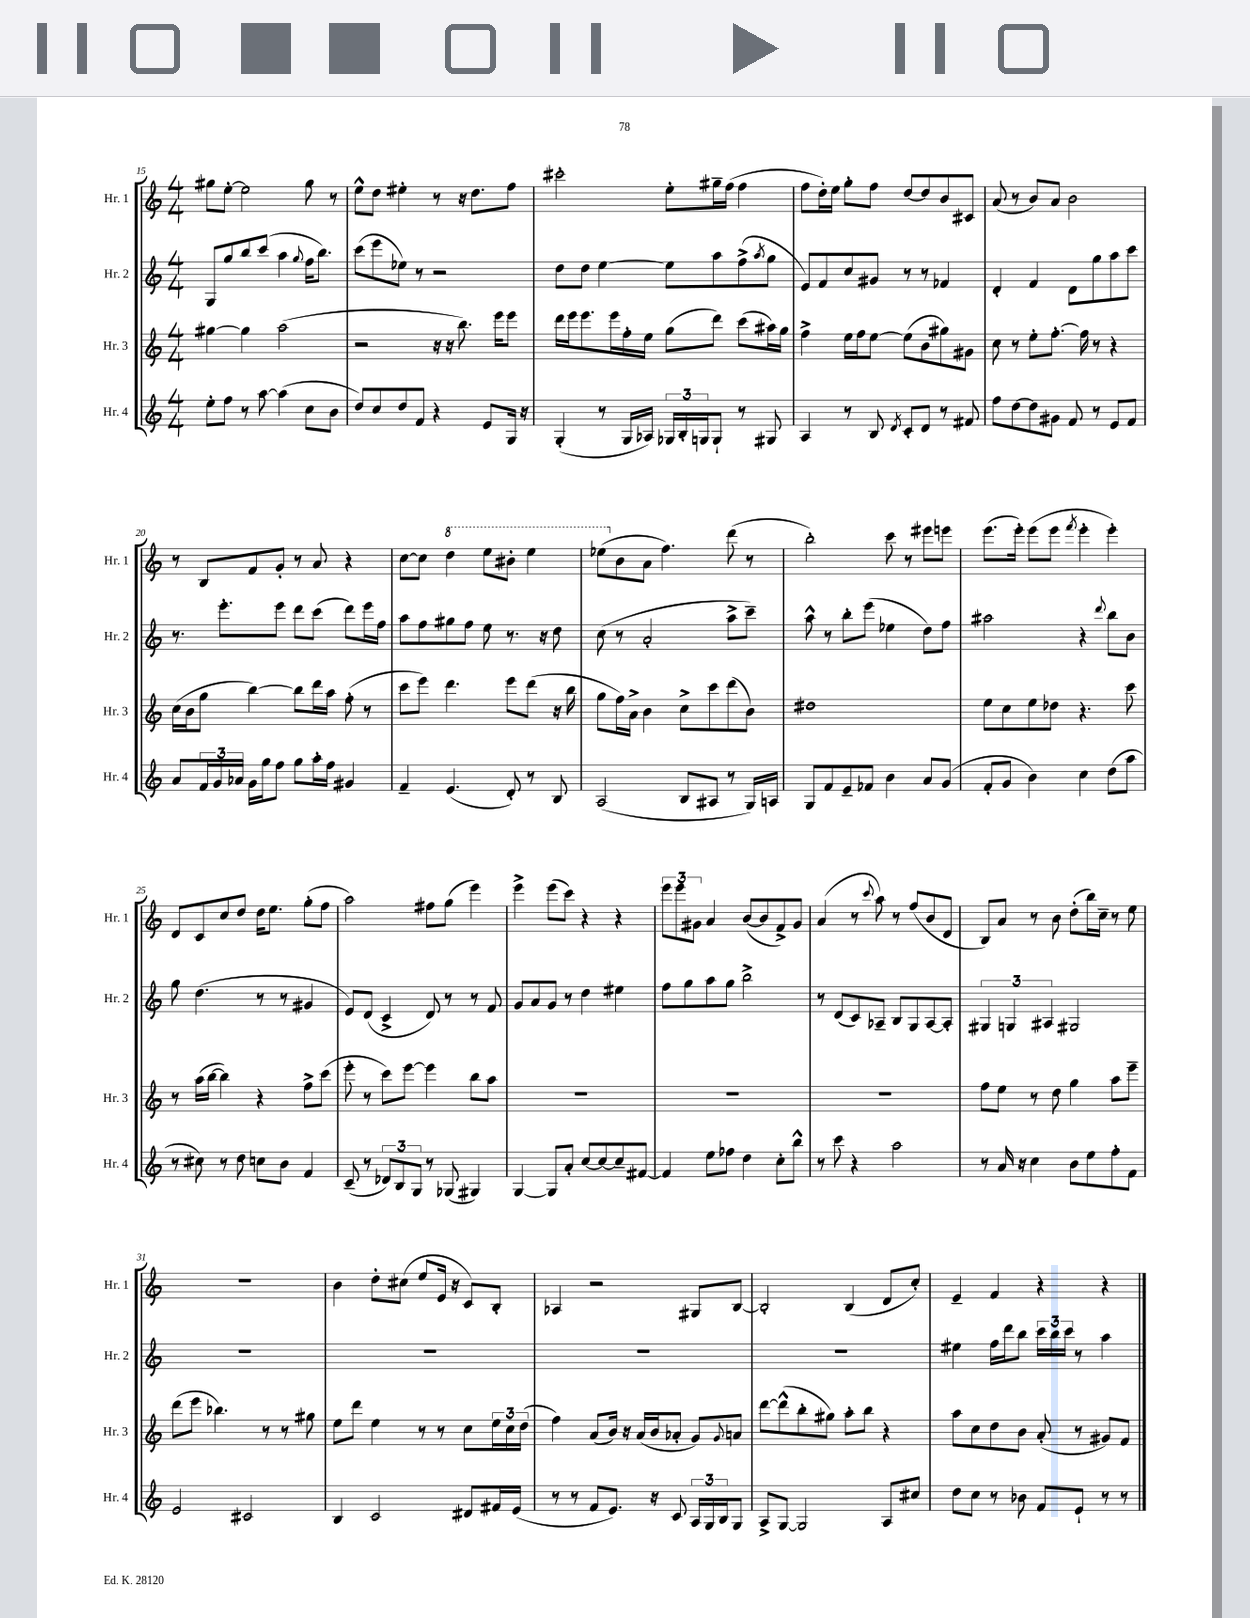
<<
\new StaffGroup <<
\new Staff = "s0" \with { instrumentName = "Hr. 1" shortInstrumentName = "Hr. 1" } {
    \clef treble \key c \major \numericTimeSignature \time 4/4
    gis''8 e''8~-. e''2 gis''8 r8 |
    e''8-^ d''8 eis''4-. r8 r16 d''8. f''8 |
    cis'''2-. e''8-. gis''16-- f''16( f''4 |
    f''8 d''16-.) e''16 g''8-. f''8 d''8~ d''8 b'8 cis'8 |
    a'8( r8 b'8) a'8 b'2 |
    r8 b8 f'8 g'8-. r8 a'8 r4 |
    c''8~ c''8 \ottava #1 d'''4 e'''8 bis''8-. e'''4 |
    ees'''8( \ottava #0 b'8 a'8 f''4.) d'''8( r8 |
    b''2-.) c'''8 r8 eis'''8 e'''8 |
    e'''8.( e'''16-.) e'''8( e'''8 \acciaccatura { f'''8 } e'''4-. e'''4-.) |
    d'8 c'8 c''8 d''8 d''16 e''8. g''8-.( f''8 |
    a''2) fis''8 g''8( e'''4) |
    e'''4-> e'''8( c'''8) r4 r4 |
    \tuplet 3/2 { e'''8 e'''8 gis'8 } a'4 b'8~( b'8 f'8->) gis'8 |
    a'4( r8 \appoggiatura { c'''8 } a''8) r8 f''8( b'8 d'8 |
    b8) a'8 r8 b'8 d''8-.( b''16) c''16-- r8 e''8 |
    r1 |
    b'4 d''8-. cis''8( e''8 e'16 r16 c'8) b8-. |
    aes4 r2 gis8 b8~ |
    b2-. b4( d'8 c''8-.) |
    e'4-- f'4 r4 r4 \bar "|." |
}
\new Staff = "s1" \with { instrumentName = "Hr. 2" shortInstrumentName = "Hr. 2" } {
    \clef treble \key c \major \numericTimeSignature \time 4/4
    g8 g''8 b''8 c'''8( a''4 \appoggiatura { g''8 } f''16 b''8.) |
    c'''8( e'''8 ees''8) r8 r2 |
    d''8 d''8 e''4~ e''8 a''8 f''8->( \acciaccatura { a''8 } g''8 |
    e'8) f'8 c''8 gis'8 r8 r8 fes'4 |
    d'4-. f'4 d'8 g''8 a''8 c'''8 |
    r8. e'''8.-. e'''8 d'''8 c'''8( d'''8) e'''16 f''16 |
    a''8 f''8 gis''8 f''8 e''8 r8. r16 d''8 |
    c''8( r8 a'2-. a''8-> c'''8--) |
    a''8-^ r8 b''8-. e'''8( ees''4 d''8) f''8 |
    ais''2 r4 \appoggiatura { d'''8 } b''8 b'8 |
    g''8 d''4.( r8 r8 gis'4 |
    e'8) d'8( c'4-> d'8) r8 r8 f'8 |
    g'8 a'8 g'8 r8 d''4 eis''4 |
    f''8 g''8 a''8 g''8 b''2-> |
    r8 d'8( c'8) aes8-- b8 g8 aes8~ aes8-. |
    \tuplet 3/2 { gis4 g4 ais4 } gis2 |
    R1 |
    R1 |
    R1 |
    R1 |
    eis''4 f''16 d'''16 b''8 \tuplet 3/2 { c'''16 b''16 c'''16 } r8 a''4 \bar "|." |
}
\new Staff = "s2" \with { instrumentName = "Hr. 3" shortInstrumentName = "Hr. 3" } {
    \clef treble \key c \major \numericTimeSignature \time 4/4
    gis''4~ gis''4 a''2( |
    r2 r16 r16 b''8.) e'''16 e'''8 |
    d'''16 e'''16 e'''8. e'''16 f''16-. e''16 g''8( d'''8) c'''8( ais''16) g''16 |
    f''4-> e''16 f''16 e''8~ e''8( b'8 gis''8) gis'8 |
    c''8 r8 e''8-. f''8.~-. f''16 r8 r4 |
    c''16( b'16 g''8 b''4~) b''8 d'''16 a''16 f''8-.( r8 |
    c'''8 e'''8) d'''4. e'''8 d'''8( r16 b''16 |
    g''8 f''16) a'16-> b'4 c''8-> c'''8 d'''8( b'8) |
    dis''1 |
    e''8 c''8 e''8 des''8 r4. c'''8 |
    r8 a''16( b''16~ b''4) r4 f''8-> c'''8( |
    e'''8-. r8 c'''8) e'''8~ e'''4 b''8 a''8 |
    R1 |
    R1 |
    R1 |
    f''8 e''8 r8 d''8 g''4 a''8 e'''8-- |
    d'''8( e'''8 bes''4.) r8 r8 gis''8 |
    e''8 d'''8 e''4 r8 r8 c''8 \tuplet 3/2 { e''16 c''16 d''16( } |
    f''4) a'8( b'16) r16 a'16( b'16 aes'8-. g'8) \appoggiatura { g'8 } a'8 |
    d'''8~ d'''8-^( b''8-. gis''8) a''8-. b''8 r4 |
    a''8 c''8 d''8 b'8 a'8-.( r8 gis'8) f'8 \bar "|." |
}
\new Staff = "s3" \with { instrumentName = "Hr. 4" shortInstrumentName = "Hr. 4" } {
    \clef treble \key c \major \numericTimeSignature \time 4/4
    e''8-. f''8 r8 a''8~ a''4( c''8 b'8 |
    d''8) c''8 d''8 f'8 r4 e'8 g16 r16 |
    g4-.( r8 g16 aes16) \tuplet 3/2 { ges16 b16-. g16 } g8-! r8 gis8 |
    a4 r8 b8 \acciaccatura { d'8 } c'8-. d'8 r8 fis'8 |
    f''8 d''8~ d''8 gis'8 f'8 r8 e'8 f'8 |
    a'8 \tuplet 3/2 { f'16 g'16 aes'16 } g'16 g''16 f''8 g''8 a''16-. f''16 gis'4 |
    f'4-- e'4.( d'8-.) r8 b8 |
    a2( b8 ais8 r8 g16) a16 |
    g8 f'8 e'8-- fes'8 b'4 a'8 g'8( |
    f'8-. g'8 b'4) c''4 d''8( a''8 |
    r8 cis''8) r8 d''8 c''8 b'8 f'4 |
    c'8--( r8 \tuplet 3/2 { des'8) b8 g8 } r8 ges8( gis4) |
    g4~ g8 a'8-. c''8~ c''8~ c''8-- fis'8~ |
    fis'4 e''8 fes''8 d''4 c''8-. b''8-^ |
    r8 c'''8 r4 a''2 |
    r8 a'16 r16 c''4 b'8 e''8 f''8-. f'8 |
    e'2 cis'2 |
    b4 c'2 dis'8 fis'16 e'16( |
    r8 r8 f'8 e'8.) r16 c'8 \tuplet 3/2 { a16 g16 b16 } g8 |
    a8-> g8~ g2 a8 cis''8 |
    d''8 c''8 r8 bes'8 f'8 e'8-! r8 r8 \bar "|." |
}
>>
>>
\layout { \context { \Score currentBarNumber = #15 } }
